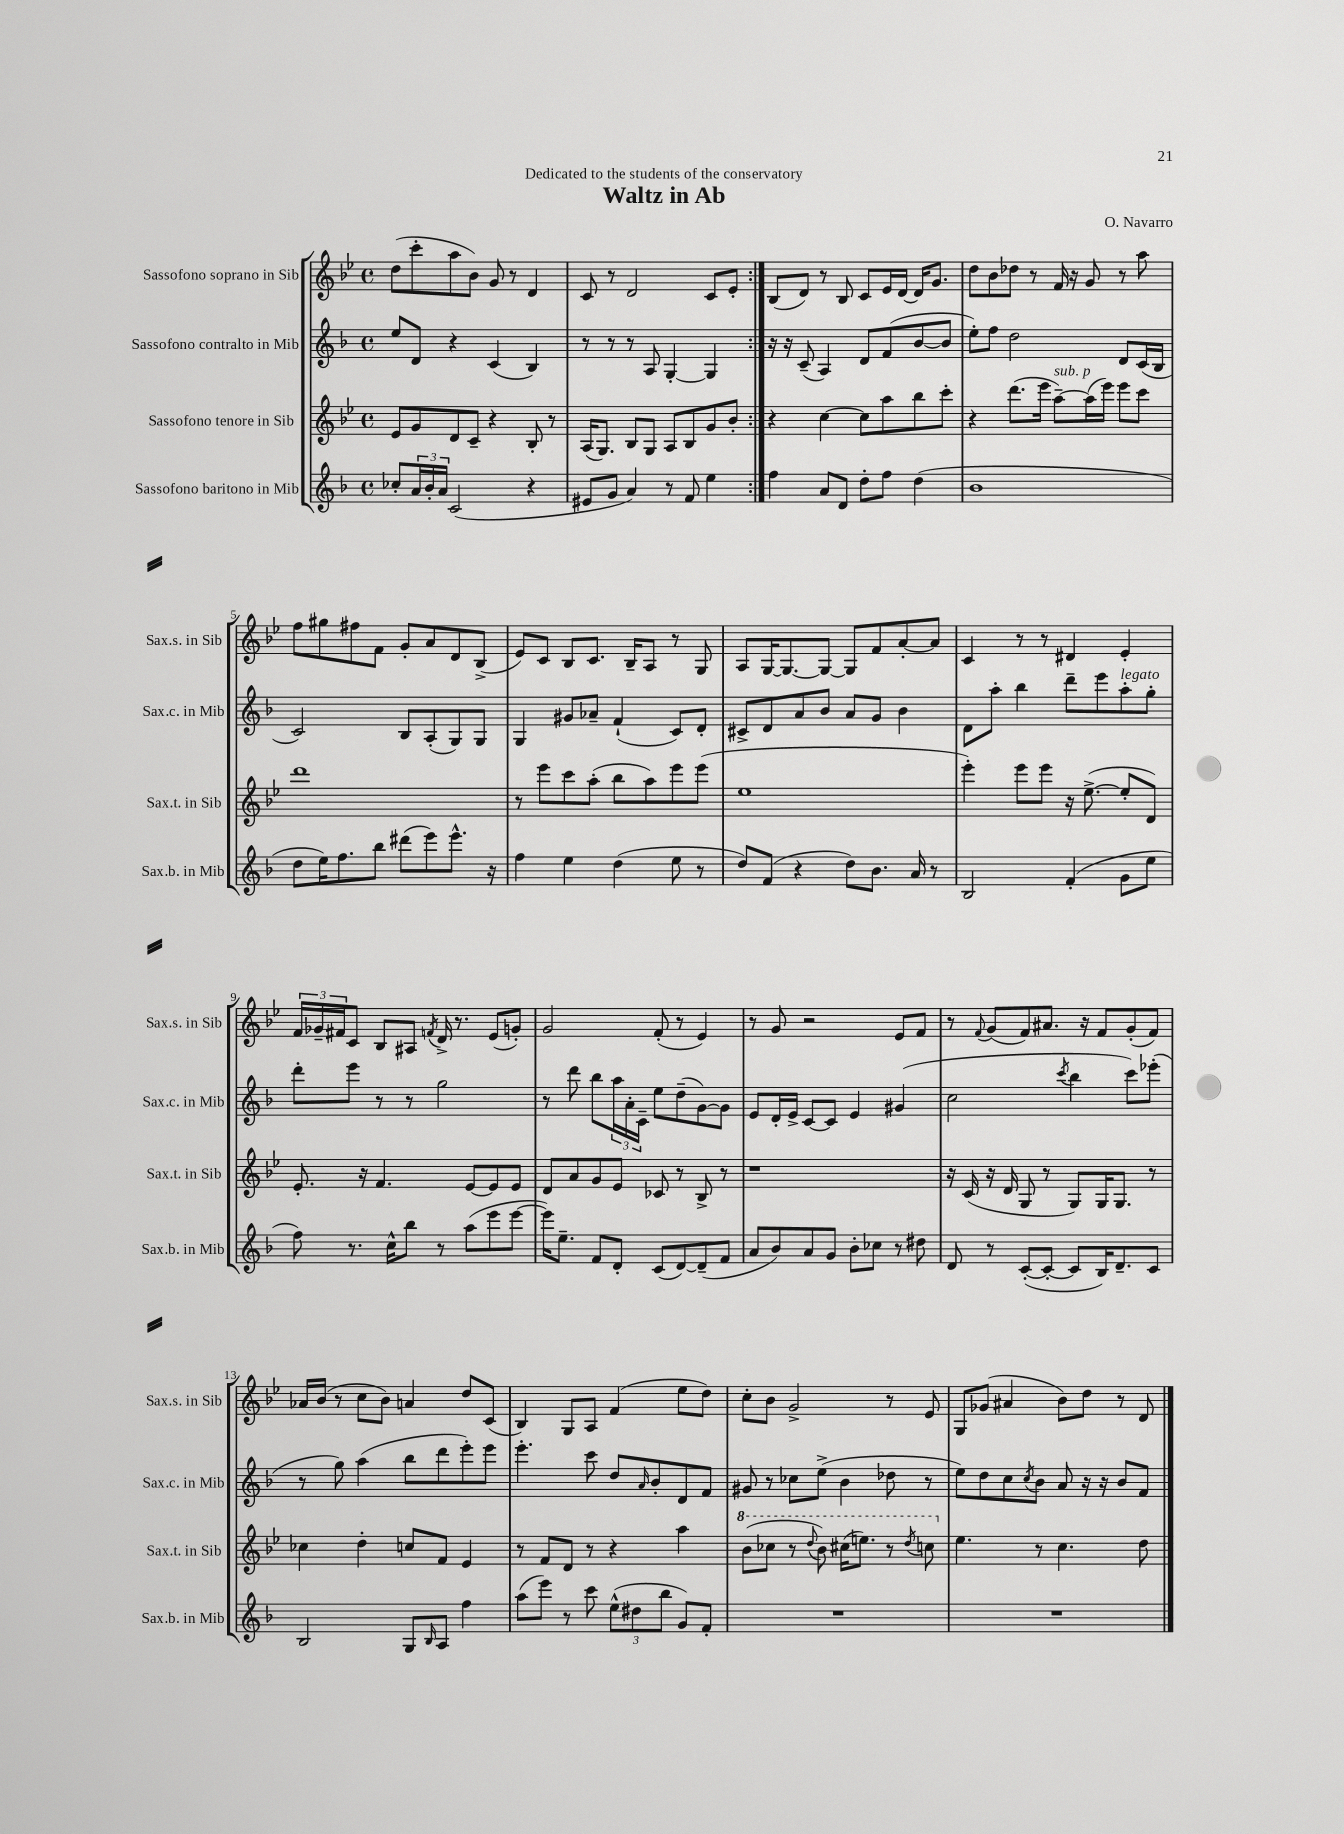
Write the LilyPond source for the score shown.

\header { title = "Waltz in Ab" composer = "O. Navarro" dedication = "Dedicated to the students of the conservatory" }
<<
\new StaffGroup <<
\new Staff = "s0" \with { instrumentName = "Sassofono soprano in Sib" shortInstrumentName = "Sax.s. in Sib" } {
    \clef treble \key bes \major \defaultTimeSignature \time 4/4
    \repeat volta 2 { d''8( c'''8-. a''8 bes'8) g'8 r8 d'4 |
    c'8 r8 d'2 c'8 ees'8-. | }
    bes8( d'8) r8 bes8 c'8 ees'16 d'16~ d'16 g'8. |
    d''8 bes'8 des''8 r8 f'16 r16 g'8 r8 a''8 |
    f''8 gis''8 fis''8 f'8 g'8-. a'8 d'8 bes8->( |
    ees'8) c'8 bes8 c'8. bes16-- a8 r8 g8 |
    a8 g16~ g8.~ g8~ g8 f'8 a'8~-. a'8 |
    c'4 r8 r8 dis'4 ees'4-. |
    \tuplet 3/2 { f'16 ges'16-- fis'16 } c'8 bes8 ais8 \acciaccatura { f'8 } d'16-> r8. ees'8( g'8-.) |
    g'2 f'8-.( r8 ees'4) |
    r8 g'8 r2 ees'8 f'8 |
    r8 \appoggiatura { f'8 } g'8( f'8) ais'8. r16 f'8 g'8-.( f'8) |
    aes'16 bes'16( r8 c''8 bes'8) a'4 d''8 c'8( |
    bes4) g8 a8 f'4( ees''8 d''8) |
    c''8-. bes'8 g'2-> r8 ees'8 |
    g8 ges'8( ais'4 bes'8) d''8 r8 d'8 \bar "|." |
}
\new Staff = "s1" \with { instrumentName = "Sassofono contralto in Mib" shortInstrumentName = "Sax.c. in Mib" } {
    \clef treble \key f \major \defaultTimeSignature \time 4/4
    \repeat volta 2 { e''8 d'8 r4 c'4( bes4) |
    r8 r8 r8 a8 g4~-. g4 | }
    r16 r16 c'8--( a4) d'8 f'8( bes'8~ bes'8 |
    e''8-.) f''8 d''2 d'8 c'16( bes16 |
    c'2) bes8 a8-.( g8) g8 |
    g4 gis'8 aes'8-- f'4-!( c'8) d'8-. |
    cis'8-> d'8 a'8 bes'8 a'8 g'8 bes'4 |
    d'8 a''8-. bes''4 d'''8-- e'''8 a''8-.^\markup { \italic "legato" } g''8-. |
    d'''8-. e'''8 r8 r8 g''2 |
    r8 d'''8 bes''8 \tuplet 3/2 { a''16 a'16-. c'16-- } e''8 d''8--( g'8~) g'8 |
    e'8 d'16-. e'16-> c'8~ c'8 e'4 gis'4( |
    c''2 \acciaccatura { c'''8 } bes''4 c'''8) ees'''8-.( |
    r8 g''8) a''4( bes''8 d'''8 e'''8-.) e'''8 |
    e'''4.-. c'''8 d''8 \grace { a'16 } bes'8-. d'8 f'8 |
    gis'8 r8 ces''8 e''8->( bes'4 des''8 r8 |
    e''8) d''8 c''8 \acciaccatura { c''8 } bes'8 a'8 r16 r16 bes'8 f'8 \bar "|." |
}
\new Staff = "s2" \with { instrumentName = "Sassofono tenore in Sib" shortInstrumentName = "Sax.t. in Sib" } {
    \clef treble \key bes \major \defaultTimeSignature \time 4/4
    \repeat volta 2 { ees'8 g'8 d'8 c'8-- r4 bes8-. r8 |
    a16( g8.) bes8 g8 a8 bes8 g'8 bes'8-. | }
    r4 c''4~ c''8 a''8 bes''8 c'''8-. |
    r4 d'''8.( ees'''16 a''8~--^\markup { \italic "sub. p" }) a''16( ees'''16) ees'''8 c'''8 |
    d'''1 |
    r8 ees'''8 c'''8 a''8-.( bes''8 a''8) ees'''8 ees'''8( |
    ees''1 |
    ees'''4-.) ees'''8 ees'''8 r16 ees''8.~->( ees''8-. d'8) |
    ees'8.-. r16 f'4. ees'8~ ees'8 ees'8 |
    d'8 a'8 g'8 ees'8 ces'8 r8 bes8-> r8 |
    r1 |
    r16 c'16( r16 d'16 g8 r8 g8) g16 g8. r8 |
    ces''4 d''4-. c''8 f'8 ees'4 |
    r8 f'8 d'8 r8 r4 a''4 |
    \ottava #1 bes''8( ces'''8 r8 \appoggiatura { d'''8 } bes''8) cis'''16( e'''8.) r8 \acciaccatura { d'''8 } c'''8 \ottava #0 |
    ees''4. r8 c''4. d''8 \bar "|." |
}
\new Staff = "s3" \with { instrumentName = "Sassofono baritono in Mib" shortInstrumentName = "Sax.b. in Mib" } {
    \clef treble \key f \major \defaultTimeSignature \time 4/4
    \repeat volta 2 { ces''8-. \tuplet 3/2 { a'16 bes'16-. a'16 } c'2( r4 |
    eis'8 g'8 a'4) r8 f'8 e''4 | }
    f''4 a'8 d'8 d''8-. f''8 d''4( |
    bes'1 |
    d''8 e''16) f''8. bes''8 dis'''8( e'''8) e'''8.-^ r16 |
    f''4 e''4 d''4( e''8 r8 |
    d''8) f'8( r4 d''8) bes'8. a'16 r8 |
    bes2 f'4-.( g'8 e''8 |
    f''8) r8. c''16-^ bes''8 r8 a''8( e'''8 e'''8~ |
    e'''16) e''8.-- f'8 d'8-. c'8( d'8~) d'8--( f'8 |
    a'8 bes'8) a'8 g'8 bes'8-. ces''8 r8 dis''8 |
    d'8 r8 c'8~-.( c'8~-. c'8 bes16) d'8.-- c'8 |
    bes2 g8 \grace { bes16 } a8 f''4 |
    a''8( e'''8) r8 c'''8 \tuplet 3/2 { e''8-^( dis''8 bes''8 } g'8) f'8-. |
    R1 |
    R1 \bar "|." |
}
>>
>>
